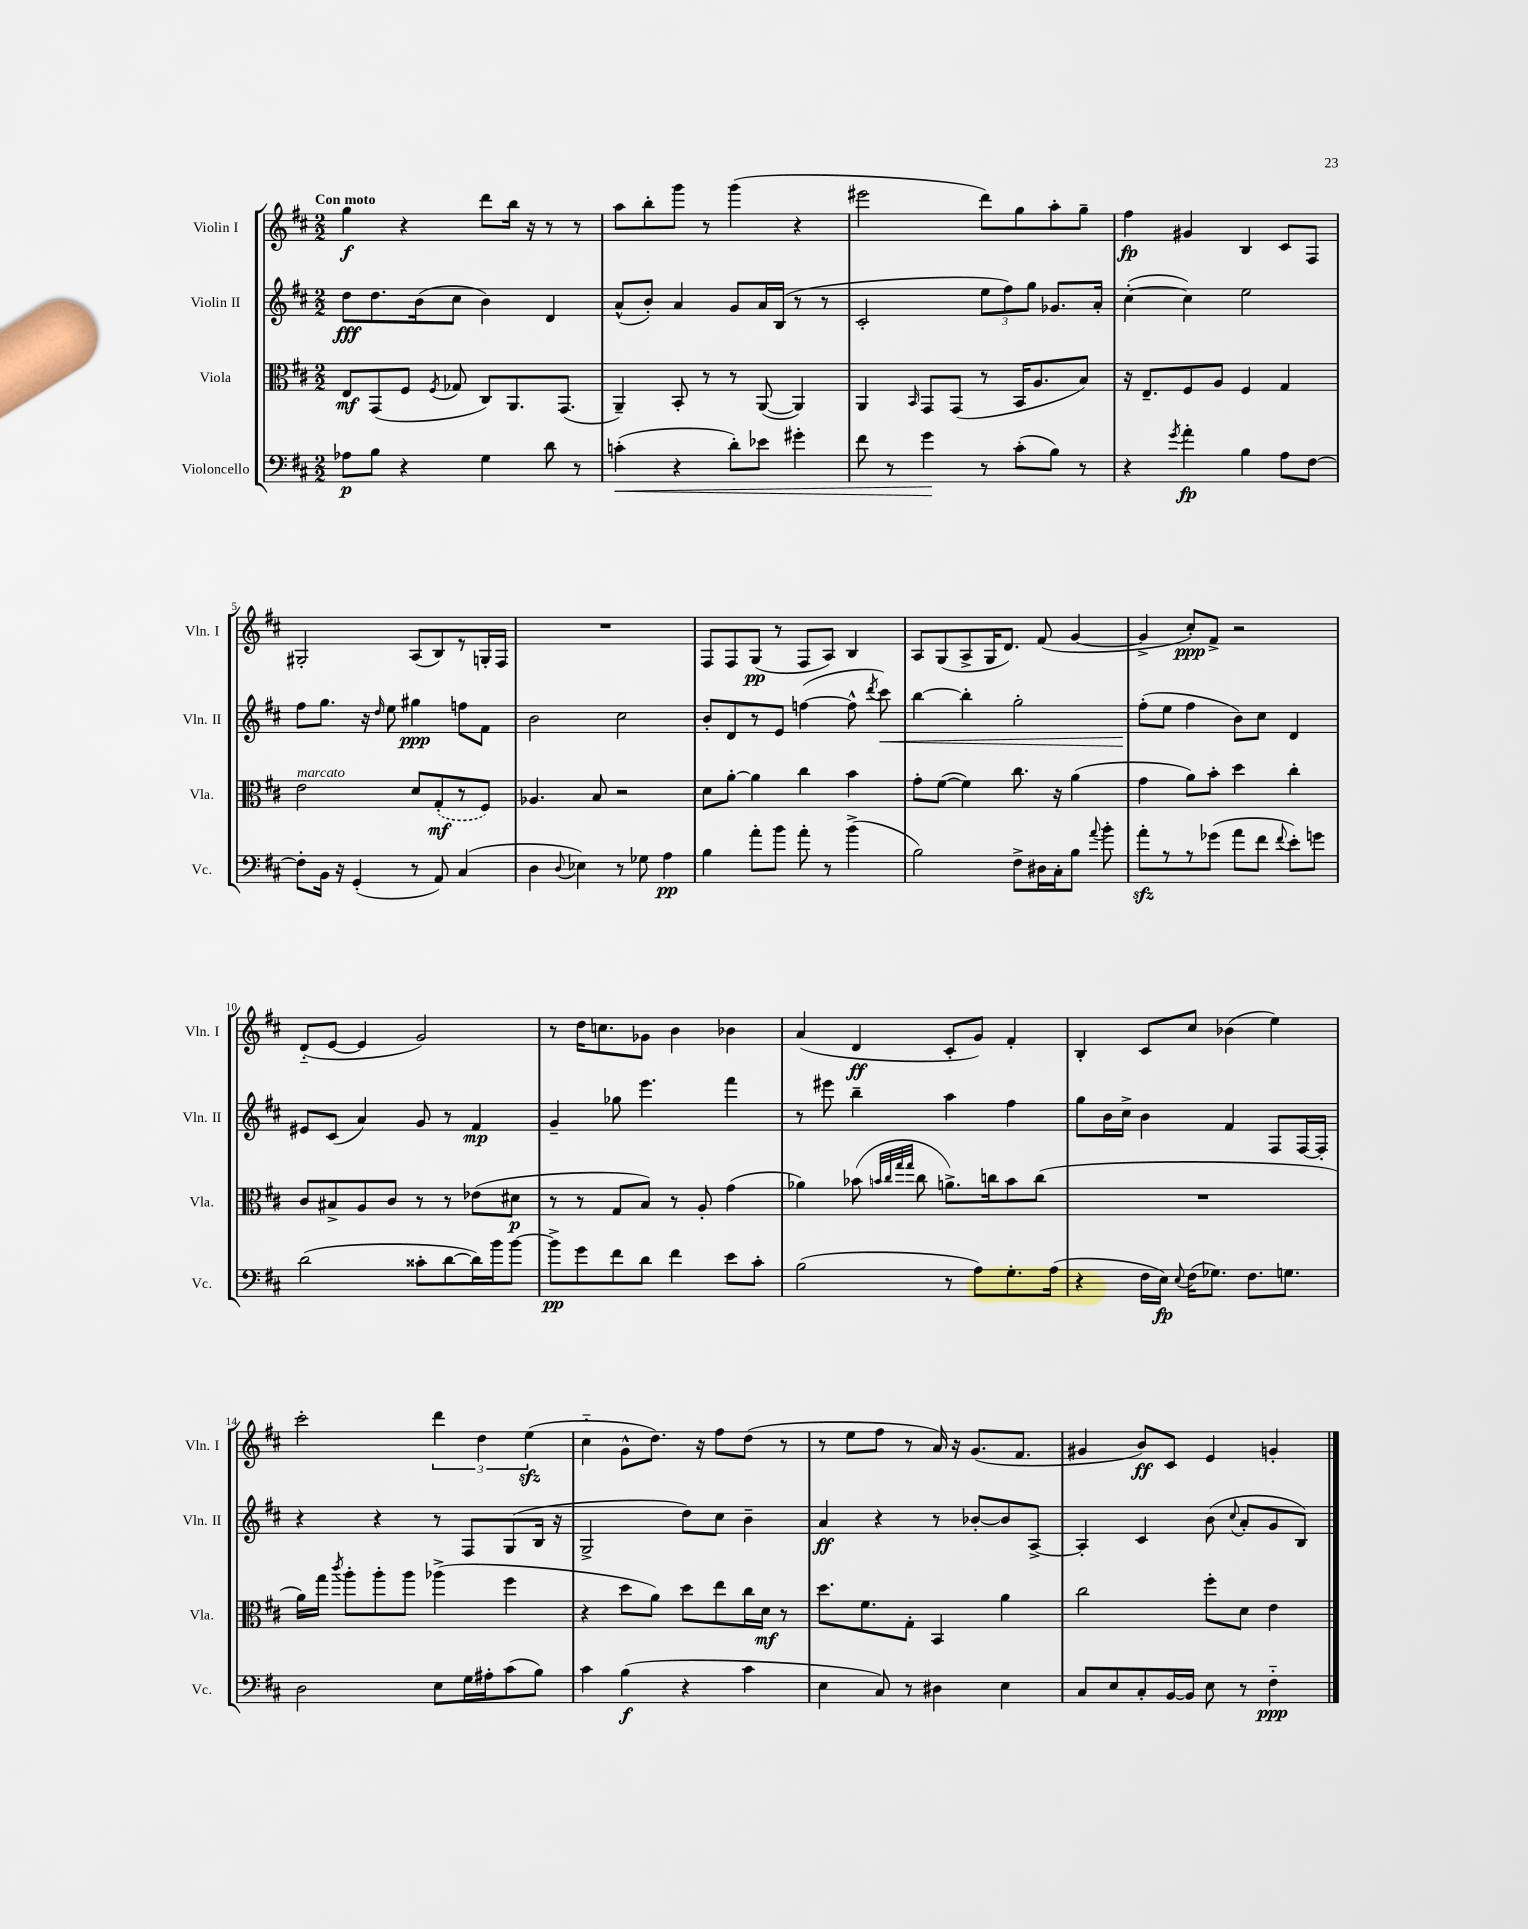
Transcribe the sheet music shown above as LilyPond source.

<<
\new StaffGroup <<
\new Staff = "s0" \with { instrumentName = "Violin I" shortInstrumentName = "Vln. I" } {
    \clef treble \key d \major \numericTimeSignature \time 2/2 \tempo "Con moto"
    \autoBeamOff g''4\f r4 d'''8[ b''16] r16 r8 r8 |
    a''8[ b''8-. g'''8] r8 g'''4( r4 |
    eis'''2 d'''8[) g''8 a''8-. g''8]-- |
    fis''4\fp gis'4 b4 cis'8[ fis8] |
    gis2-. a8[( b8) r8 g16-. fis16] |
    R1 |
    fis8[ fis8 g8]\pp( r8 fis8[ a8]) b4 |
    a8[ g8( a8-> g16 d'8.]) fis'8( g'4~ |
    g'4-> cis''8[-.\ppp) fis'8]-> r2 |
    d'8[-_( e'8]~ e'4 g'2) |
    r8 d''16[ c''8. ges'8] b'4 bes'4 |
    a'4( d'4\ff cis'8[-. g'8]) fis'4-. |
    b4-. cis'8[ cis''8] bes'4( e''4) |
    cis'''2-. \tuplet 3/2 { d'''4 d''4 e''4\sfz( } |
    cis''4-_ g'8[-^ d''8.]) r16 fis''8[ d''8]( r8 |
    r8 e''8[ fis''8] r8 a'16) r16 g'8.[( fis'8.] |
    gis'4 b'8[\ff) cis'8] e'4 g'4-. \bar "|." |
}
\new Staff = "s1" \with { instrumentName = "Violin II" shortInstrumentName = "Vln. II" } {
    \clef treble \key d \major \numericTimeSignature \time 2/2
    \autoBeamOff d''8[\fff d''8. b'16( cis''8] b'4) d'4 |
    a'8[-^( b'8]-.) a'4 g'8[ a'16 b16]( r8 r8 |
    cis'2-. \tuplet 3/2 { e''8[ fis''8) g''8] } ges'8.[ a'16]-. |
    cis''4~-.( cis''4) e''2 |
    fis''8[ g''8.] r16 \grace { d''16 } e''8 gis''4\ppp f''8[ fis'8] |
    b'2 cis''2 |
    b'8[-. d'8 r8 e'8] f''4~( f''8-^ \acciaccatura { d'''8 } cis'''8\<) |
    b''4~ b''4-. g''2-. |
    fis''8[-.\!( e''8] fis''4 b'8[) cis''8] d'4 |
    eis'8[ cis'8]( a'4) g'8 r8 fis'4\mp |
    g'4-- ges''8 e'''4. fis'''4 |
    r8 eis'''8 b''4-- a''4 fis''4 |
    g''8[ b'16 cis''16]-> b'4 fis'4 fis8[ fis16~ fis16]-. |
    r4 r4 r8 fis8[ g8( b16] r16 |
    g2-> d''8[) cis''8] b'4-- |
    a'4\ff r4 r8 bes'8[~-. bes'8 a8]~-> |
    a4-. cis'4 b'8( \appoggiatura { cis''8 } a'8[-. g'8 b8]) \bar "|." |
}
\new Staff = "s2" \with { instrumentName = "Viola" shortInstrumentName = "Vla." } {
    \clef alto \key d \major \numericTimeSignature \time 2/2
    \autoBeamOff e8[\mf g,8( fis8] \acciaccatura { fis8 } ges8 cis8[) a,8. g,8.]( |
    a,4--) b,8-. r8 r8 a,8~( a,4) |
    a,4 \grace { b,16 } g,8[ g,8]( r8 b,16[ a8. b8]) |
    r16 e8.[-- fis8 a8] fis4 g4 |
    e'2^\markup { \italic "marcato" } d'8[ \once \slurDashed g8-.\mf( r8 fis8]) |
    aes4. b8 r2 |
    d'8[ a'8]~-. a'4 cis''4 b'4 |
    g'8[-. fis'8]~( fis'4) cis''8. r16 a'4( |
    g'4 a'8[) b'8]-. d''4 cis''4-. |
    cis'8[ bis8-> a8 cis'8] r8 r8 ees'8[( dis'8]\p |
    r8 r8 g8[ b8]) r8 a8-. g'4( |
    aes'4) bes'8( \grace { b'32[ cis''32 g''32 g''32] } cis''8 a'8.[->) c''16 b'8 c''8]( |
    R1 |
    a'16[) g''16] \acciaccatura { cis'''8 } a''8[-. a''8-. a''8] aes''4->( fis''4 |
    r4 d''8[ a'8]) d''8[ e''8 cis''16 d'16]\mf r8 |
    d''8.[ fis'8. g8]-. b,4 a'4 |
    cis''2 fis''8[-. d'8] e'4 \bar "|." |
}
\new Staff = "s3" \with { instrumentName = "Violoncello" shortInstrumentName = "Vc." } {
    \clef bass \key d \major \numericTimeSignature \time 2/2
    \autoBeamOff aes8[\p b8] r4 g4 d'8 r8 |
    c'4-.\<( r4 d'8[-.) ees'8] gis'4-. |
    fis'8 r8 g'4\! r8 cis'8[-.( b8]) r8 |
    r4 \acciaccatura { g'8 } a'4-.\fp b4 a8[ fis8]~ |
    fis8[-. b,16] r16 g,4-.( r8 a,8) cis4( |
    d4 \appoggiatura { d8 } ees4) r8 ges8 a4\pp |
    b4 a'8[-. b'8] a'8-. r8 b'4->( |
    b2) fis8[-> dis16 cis16-. b8] \appoggiatura { a'8 } b'8-. |
    a'8[-.\sfz r8 r8 ges'8]( a'8[ fis'8] \appoggiatura { fis'8 } e'8[-.) g'8] |
    d'2( cisis'8[-. d'8~ d'16) b'16 b'8]~ |
    b'8[->\pp g'8 fis'8 d'8] fis'4 e'8[ cis'8]-. |
    b2( r8 a8[) g8.-. a16]( |
    r4 fis16[ e16]\fp) \appoggiatura { e8 } fis16[( ges8.]) fis8.[ g8.] |
    d2 e8[ g16 ais16-. cis'8( b8]) |
    cis'4 b4\f( r4 cis'4 |
    e4 cis8) r8 dis4 e4 |
    cis8[ e8 cis8-. b,16~ b,16] e8 r8 fis4-_\ppp \bar "|." |
}
>>
>>
